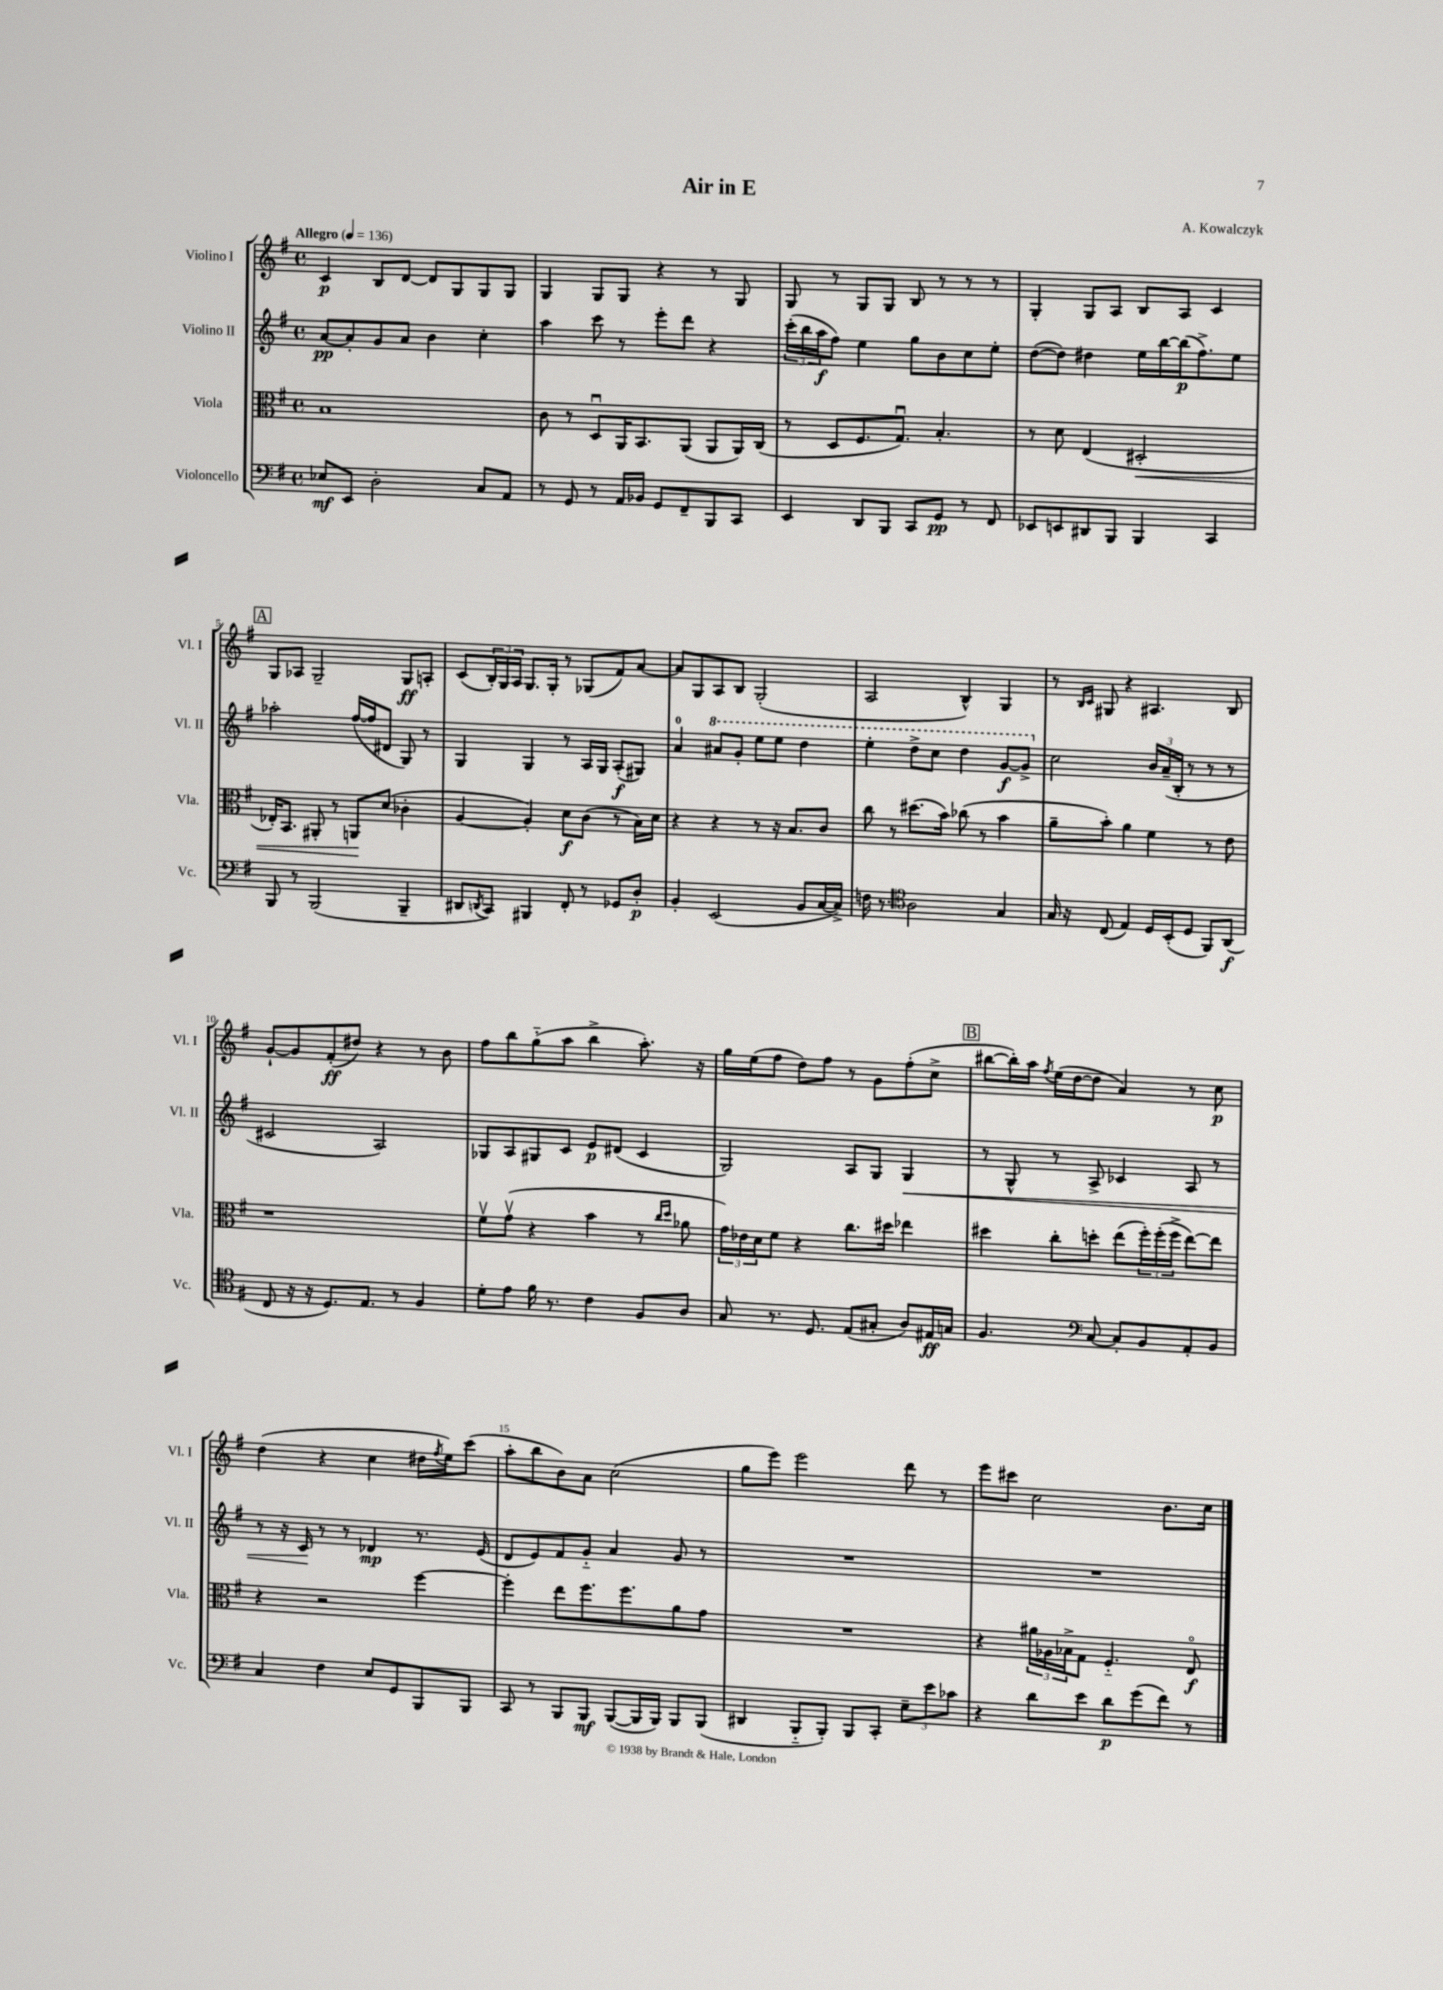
\header { title = "Air in E" composer = "A. Kowalczyk" }
<<
\new StaffGroup <<
\new Staff = "s0" \with { instrumentName = "Violino I" shortInstrumentName = "Vl. I" } {
    \clef treble \key g \major \defaultTimeSignature \time 4/4 \tempo "Allegro" 4 = 136
    c'4\p b8 d'8~ d'8 g8 g8 g8 |
    g4 g8 g8 r4 r8 g8 |
    g8 r8 g8 g8 b8 r8 r8 r8 |
    g4-. g8 a8 b8 a8 c'4 |
    \mark \markup { \box "A" } g8 aes8 g2-- g8\ff a8-. |
    c'8( \tuplet 3/2 { b16-.) g16 a16 } g8. g16-. r8 ges8( fis'8) a'8~ |
    a'8 g8 a8 b8 g2-.( |
    a2 b4-^) g4 |
    r8 \grace { b16 c'16 } gis8 r4 ais4. b8 |
    g'8~-! g'8 fis'8-.\ff( dis''8) r4 r8 b'8 |
    fis''8 b''8 g''8-_( a''8 b''4-> a''8.-.) r16 |
    g''16 e''16( fis''8 d''8) fis''8 r8 g'8 fis''8-.( c''8-> |
    \mark \markup { \box "B" } bis''8~ bis''16-.) a''16 \acciaccatura { fis''8 } e''16( d''16~ d''8 a'4) r8 c''8\p |
    d''4( r4 c''4 dis''16 \acciaccatura { fis''8 } e''16) c'''8( |
    a''8-. b''8 b'8) a'8 c''2( |
    g''8 e'''8) e'''2 d'''8 r8 |
    e'''8 cis'''8 c''2 b'8. c''16 \bar "|." |
}
\new Staff = "s1" \with { instrumentName = "Violino II" shortInstrumentName = "Vl. II" } {
    \clef treble \key g \major \defaultTimeSignature \time 4/4
    a'8~\pp a'8-. g'8 a'8 b'4 c''4-. |
    a''4 c'''8 r8 e'''8-. d'''8 r4 |
    \tuplet 3/2 { c'''16-.( b''16 a''16\f } fis''8) e''4 g''8 b'8 c''8 e''8-. |
    d''8~( d''8) dis''4 e''16 b''16~ b''16\p( fis''8.->) e''8 |
    \mark \markup { \box "A" } aes''2-. fis''16~( fis''16 dis'8 g8) r8 |
    g4 g4 r8 a16 g16 a8-.\f( gis8) |
    a'4-0 \ottava #1 ais''8 g''8-. e'''8 e'''8 d'''4 |
    e'''4-. d'''8-> c'''8 d'''4 g''8~\f g''8-> \ottava #0 |
    c''2 \tuplet 3/2 { b'16 a'16--( b16-. } r8 r8 r8 |
    cis'2 a2) |
    ges8 a8 gis8 c'8 e'8\p dis'8( c'4 |
    g2) a8 g8 g4\< |
    \mark \markup { \box "B" } r8 g8-^ r8 a8-> ces'4 a8 r8 |
    r8 r16 c'16\! r8 r8 des'4\mp r8. e'16( |
    d'8 e'8) fis'8 g'8-_ a'4 g'8 r8 |
    R1 |
    R1 \bar "|." |
}
\new Staff = "s2" \with { instrumentName = "Viola" shortInstrumentName = "Vla." } {
    \clef alto \key g \major \defaultTimeSignature \time 4/4
    b1 |
    c'8 r8 d8\downbow a,16 b,8. a,8( a,8 a,16) c16( |
    r8 d8 fis8. g8.\downbow) b4.-. |
    r8 d'8 e4( dis2-.\< |
    \mark \markup { \box "A" } ees16-.) b,8. ais,8-. r8 a,8\! d'8( ces'4-. |
    a4~ a4-.) d'8\f c'8( r8 b16) d'16 |
    r4 r4 r8 r16 b8. c'8 |
    c''8 r8 dis''8.( b'16) ces''8( r8 b'4 |
    a'8-- b'8-.) a'4 fis'4 r8 e'8 |
    r1 |
    fis'8\upbow g'8\upbow( r4 b'4 r8 \grace { c''16 d''16 } aes'8 |
    \tuplet 3/2 { g'16) ees'16 d'16 } fis'8 r4 c''8. dis''16 ees''4 |
    \mark \markup { \box "B" } dis''4 c''8-. d''8-. e''8( \tuplet 3/2 { fis''16-.) fis''16-.( fis''16-> } e''8~) e''8 |
    r4 r2 fis''4~ |
    fis''4-. e''8 fis''8. fis''8. a'8 g'8 |
    R1 |
    r4 \tuplet 3/2 { ais'16 aes16 bes16-> } g8 fis4.-_ e8\flageolet\f \bar "|." |
}
\new Staff = "s3" \with { instrumentName = "Violoncello" shortInstrumentName = "Vc." } {
    \clef bass \key g \major \defaultTimeSignature \time 4/4
    ees8\mf e,8 d2-. c8 a,8 |
    r8 g,8 r8 a,16 bes,16 g,8 fis,8-- b,,8 c,8 |
    e,4 d,8 b,,8 c,8 g,8\pp r8 fis,8 |
    ees,8 e,8 dis,8 b,,8 b,,4 c,4 |
    \mark \markup { \box "A" } b,,8 r8 b,,2( b,,4-- |
    dis,8 \acciaccatura { d,8 } c,8) bis,,4 fis,8-. r8 ges,8 d8-.\p |
    b,4-. e,2( b,8 c16~ c16->) |
    f16 r8. \clef tenor a2 g4 |
    g16 r16 c8( e4) d16 b,16-.( d8 fis,8) a,8\f( |
    c8 r16 r16 d8.) e8. r8 fis4 |
    d'8-. e'8 fis'16 r8. c'4 fis8 a8 |
    g8 r8. d8. e8( gis8-. a8) eis16\ff g16 |
    \mark \markup { \box "B" } fis4. \clef bass c8~ c8-. b,8 a,8-. b,8 |
    c4 fis4 e8 g,8 b,,8 b,,8 |
    c,8 r8 b,,8 b,,8\mf b,,8~( b,,16 b,,16) b,,8 b,,8( |
    dis,4 b,,8-_ b,,8-.) b,,8 c,8-. \tuplet 3/2 { e8-- e'8 ces'8 } |
    r4 d'8 e'8 d'8\p g'8( fis'8) r8 \bar "|." |
}
>>
>>
\layout { \context { \Score \override BarNumber.break-visibility = ##(#f #t #t) barNumberVisibility = #(every-nth-bar-number-visible 5) } }
